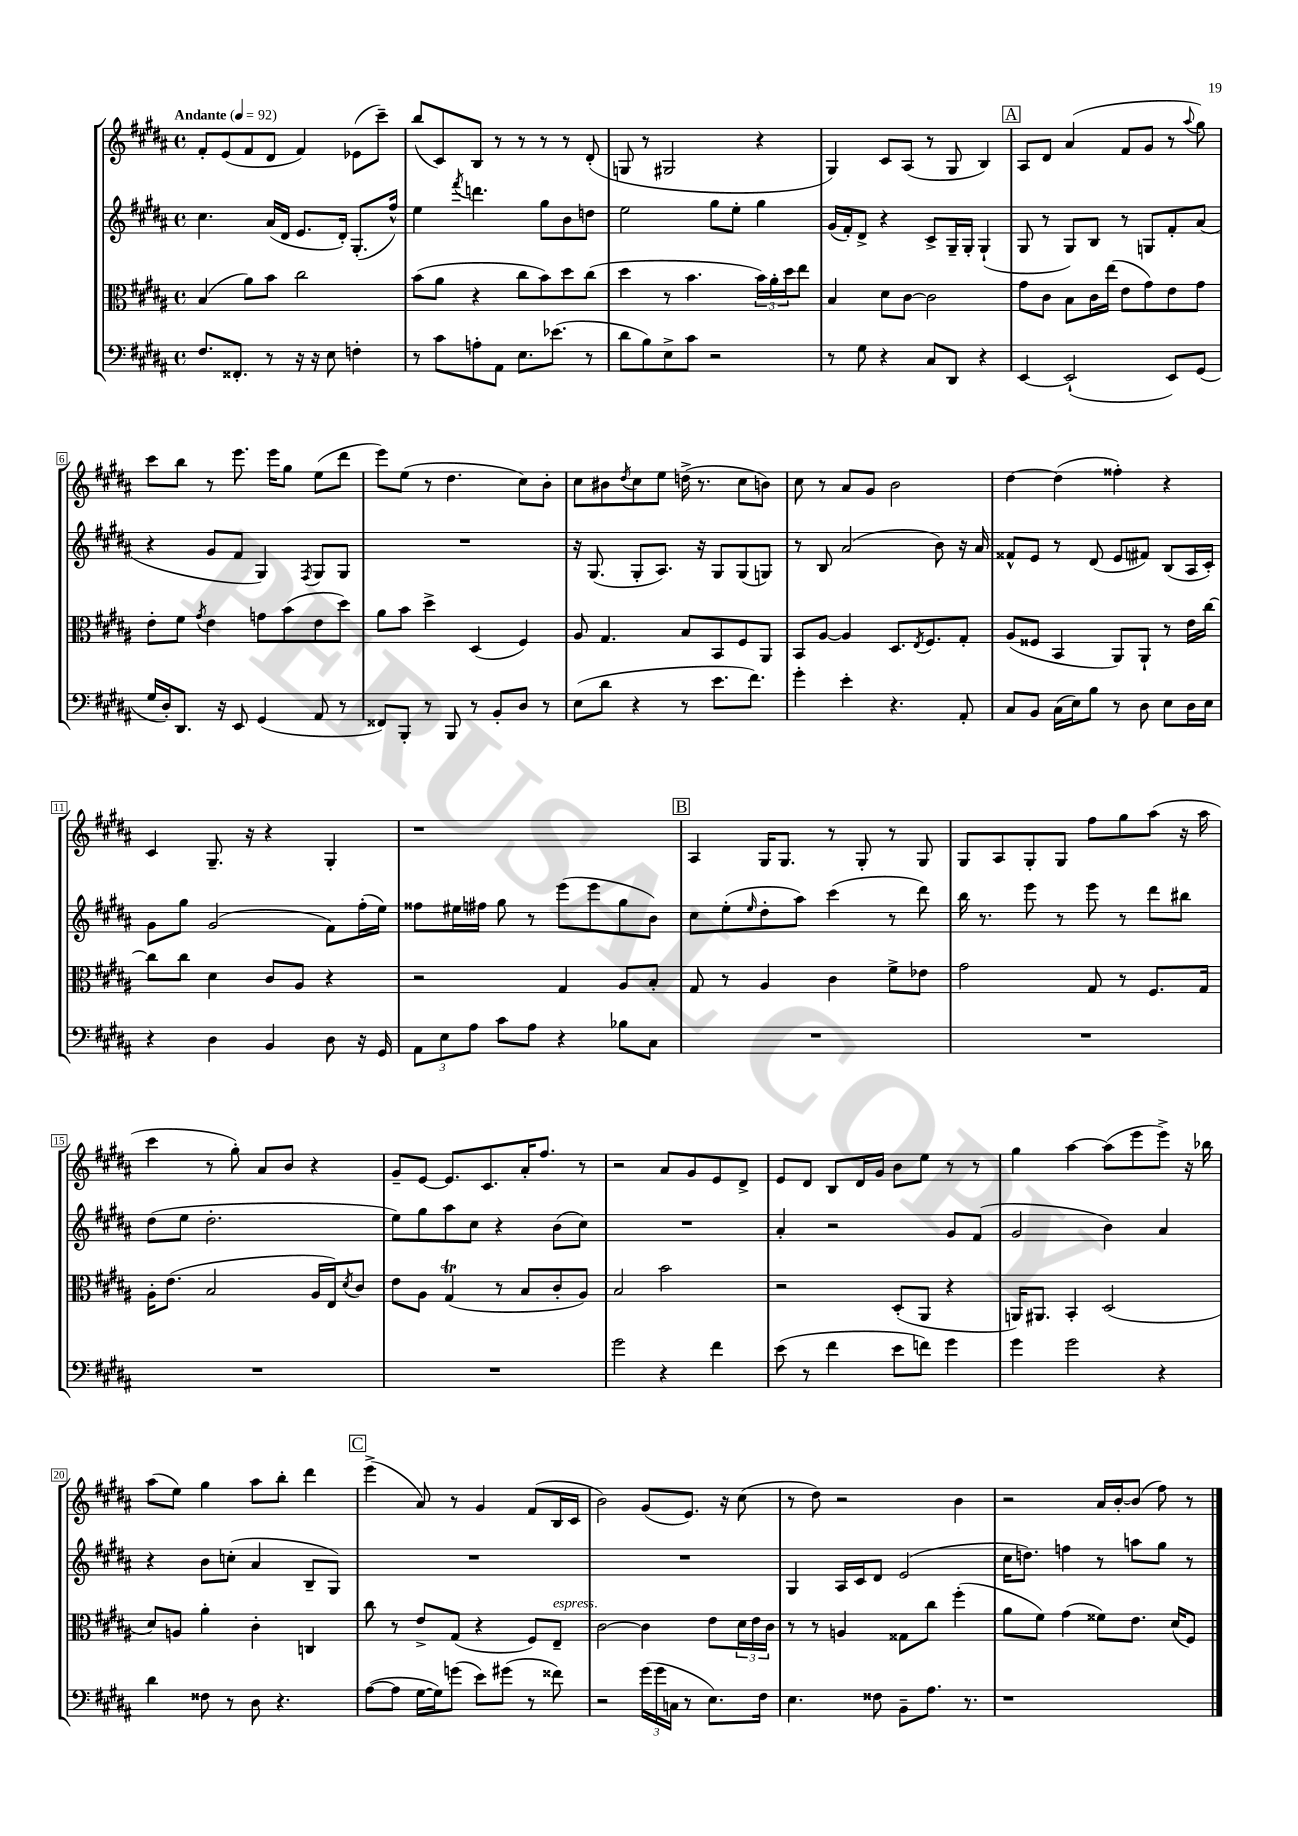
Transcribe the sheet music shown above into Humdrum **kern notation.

**kern	**kern	**kern	**kern
*staff4	*staff3	*staff2	*staff1
*clefF4	*clefC3	*clefG2	*clefG2
*k[f#c#g#d#a#]	*k[f#c#g#d#a#]	*k[f#c#g#d#a#]	*k[f#c#g#d#a#]
*M4/4	*M4/4	*M4/4	*M4/4
*met(c)	*met(c)	*met(c)	*met(c)
*MM92	*MM92	*MM92	*MM92
8.F#	(4B	4.cc#	8f#'
.	.	.	(8e
8.FF##'	.	.	.
.	8a#)	.	8f#
8r	8b	(16a#	8d#
.	.	16d#	.
16r	2cc#	8.e	4f#)
16r	.	.	.
8E	.	.	.
.	.	16d#')	.
4F'	.	(8.G#'	(8e-
.	.	.	8ccc#~)
.	.	16ff#^^)	.
=	=	=	=
8r	(8b	4ee	(8bb
8c#	8a#	.	8c#)
.	.	8qfff#	.
8A'	4r	4.ddd	8B
8AA#	.	.	8r
8.E	8cc#	.	8r
.	8b)	8gg#	8r
(8.e-	.	.	.
.	8dd#	8b	8r
8r	(8cc#	8dd	(8d#'
=	=	=	=
8d#	4dd#	2ee	8G
8B)	.	.	8r
8E^	8r	.	2G#
8c#	4.b	.	.
2r	.	8gg#	.
.	.	8ee'	.
.	24b)	4gg#	4r
.	24a#'	.	.
.	24dd#	.	.
.	8ee	.	.
=	=	=	=
8r	4B	(16g#	4G#)
.	.	16f#')	.
8G#	.	8d#^	.
4r	8d#	4r	8c#
.	[8c#	.	(8A#
8C#	2c#]	8c#^	8r
8DD#	.	16G#~	8G#
.	.	16G#'	.
4r	.	(4G#`	4B)
=	=	=	=
[4EE	8g#	8G#	8A#
.	8c#	8r	8d#
(2EE`]	8B	8G#)	(4a#
.	16c#	8B	.
.	(16ee	.	.
.	8e	8r	8f#
.	8g#)	8G	8g#
8EE)	8e	8f#'	8r
.	.	.	8qqaa#
(8GG#	8g#	(8a#	8gg#)
=	=	=	=
16G#	8e'	4r	8ccc#
16D#')	.	.	.
8.DD#	8f#	.	8bb
.	8qg#	.	.
.	4e	8g#	8r
16r	.	.	.
8EE	.	8f#	8.eee
(4GG#	8g	4G#)	.
.	.	.	16eee
.	(8b	.	8gg#
.	.	8qF#	.
8AA#	8e	8G#	(8ee
8r	8dd#)	8G#	8ddd#
=	=	=	=
8FF##)	8a#	1r	8eee)
8BBB'	8b	.	(8ee
8r	4dd#^	.	8r
8BBB	.	.	4.dd#
8r	(4D#	.	.
8BB'	.	.	.
8D#	4F#)	.	8cc#)
8r	.	.	8b'
=	=	=	=
(8E	8A#	16r	8cc#
.	.	(8.G#	.
8d#	4.G#	.	8b#
.	.	.	8qdd#
4r	.	8G#'	8cc#
.	.	8.A#)	8ee
8r	8B	.	(16dd^
.	.	16r	8.r
8.e	8BB	8G#	.
.	8F#	(8G#	8cc#
8.f#)	.	.	.
.	8AA#	8G)	8b)
=	=	=	=
4g#'	8BB	8r	8cc#
.	[8A#	8B	8r
4e'	4A#]	(2a#	8a#
.	.	.	8g#
4.r	8.D#	.	2b
.	8qE	.	.
.	8.F#	.	.
.	.	8b)	.
8AA#'	8G#'	16r	.
.	.	16a#	.
=	=	=	=
8C#	(8A#	8f##^^	[4dd#
8BB	8F##	8e	.
(16C#	4BB	8r	(4dd#]
16E)	.	.	.
8B	.	(8d#	.
8r	8AA#)	8e	4ff##')
8D#	8AA#`	8f#)	.
8E	8r	(8B	4r
16D#	16e	16A#	.
16E	[16cc#	16c#')	.
=	=	=	=
4r	8cc#]	8g#	4c#
.	8cc#	8gg#	.
4D#	4d#	(2g#	8.G#~
.	.	.	16r
4BB	8c#	.	4r
.	8A#	.	.
8D#	4r	8f#)	4G#'
16r	.	(16ff#'	.
16GG#	.	16ee)	.
=	=	=	=
12AA#	2r	8ff##	1r
12E	.	.	.
.	.	16ee#	.
12A#	.	.	.
.	.	16ff#	.
8c#	.	8gg#	.
8A#	.	8r	.
4r	4G#	(8eee	.
.	.	8eee	.
8B-	8A#	8gg#	.
8C#	8B'	8b)	.
=	=	=	=
1r	8G#	8cc#	4A#
.	8r	(8ee'	.
.	.	16qqee	.
.	4A#	8dd#'	16G#
.	.	.	8.G#
.	.	8aa#)	.
.	4c#	(4ccc#	8r
.	.	.	8G#'
.	8f#^	8r	8r
.	8e-	8ddd#)	8G#
=	=	=	=
1r	2g#	16bb	8G#
.	.	8.r	.
.	.	.	8A#
.	.	8eee	8G#'
.	.	8r	8G#
.	8G#	8eee	8ff#
.	8r	8r	8gg#
.	8.F#	8ddd#	(8aa#
.	.	8bb#	16r
.	16G#	.	16aa#
=	=	=	=
1r	16A#'	(8dd#	4ccc#
.	(8.e	.	.
.	.	8ee	.
.	2B	2.dd#'	8r
.	.	.	8gg#')
.	.	.	8a#
.	.	.	8b
.	16A#	.	4r
.	16E)	.	.
.	8qd#	.	.
.	8c#	.	.
=	=	=	=
1r	8e	8ee)	8g#~
.	8A#	8gg#	[8e
.	(4G#	8aa#	8.e]
.	.	8cc#	.
.	.	.	8.c#
.	8r	4r	.
.	8B	.	16a#'
.	.	.	8.ff#
.	8c#'	(8b	.
.	8A#)	8cc#)	8r
=	=	=	=
2g#	2B	1r	2r
4r	2b	.	8a#
.	.	.	8g#
4f#	.	.	8e
.	.	.	8d#^
=	=	=	=
(8e	2r	4a#'	8e
8r	.	.	8d#
4f#	.	2r	8B
.	.	.	16d#
.	.	.	16g#
8e	(8D#'	.	8b
8f)	8AA#	.	8ee
4g#	4r	8g#	8r
.	.	(8f#	8r
=	=	=	=
4g#	16AA)	2g#	4gg#
.	8.AA#	.	.
2g#	4BB'	.	[4aa#
.	(2D#	4b)	(8aa#]
.	.	.	8eee
4r	.	4a#	8eee^)
.	.	.	16r
.	.	.	16bb-
=	=	=	=
4d#	8d#)	4r	(8aa#
.	8A	.	8ee)
8F##	4a#'	8b	4gg#
8r	.	(8cc'	.
8D#	4c#'	4a#	8aa#
4.r	.	.	8bb'
.	4C	8B~	4ddd#
.	.	8G#)	.
=	=	=	=
([8A#	8cc#	1r	(4eee^
8A#]	8r	.	.
[16G#	8e^	.	8a#)
16G#])	.	.	.
(8g	(8G#	.	8r
8e)	4r	.	4g#
(8g#	.	.	.
8r	8F#)	.	(8f#
8f##)	8E~	.	16B
.	.	.	16c#
=	=	=	=
2r	[2c#	1r	2b)
(24g#	4c#]	.	(8g#
24g#	.	.	.
24C	.	.	.
8r	.	.	8.e)
8.E)	8e	.	.
.	.	.	16r
.	24d#	.	(8cc#
.	24e	.	.
16F#	.	.	.
.	24c#	.	.
=	=	=	=
4.E	8r	4G#	8r
.	8r	.	8dd#)
.	4A	16A#	2r
.	.	16c#	.
8F##	.	8d#	.
8BB~	8G##	(2e	.
8.A#	8cc#	.	.
.	(4ff#'	.	4b
8.r	.	.	.
=	=	=	=
1r	8a#	16cc#	2r
.	.	8.dd)	.
.	8f#)	.	.
.	(4g#	4ff	.
.	8f##)	8r	16a#
.	.	.	[16b'
.	8.e	8aa	(8b]
.	.	8gg#	8ff#)
.	(16d#	.	.
.	8F#)	8r	8r
==	==	==	==
*-	*-	*-	*-
